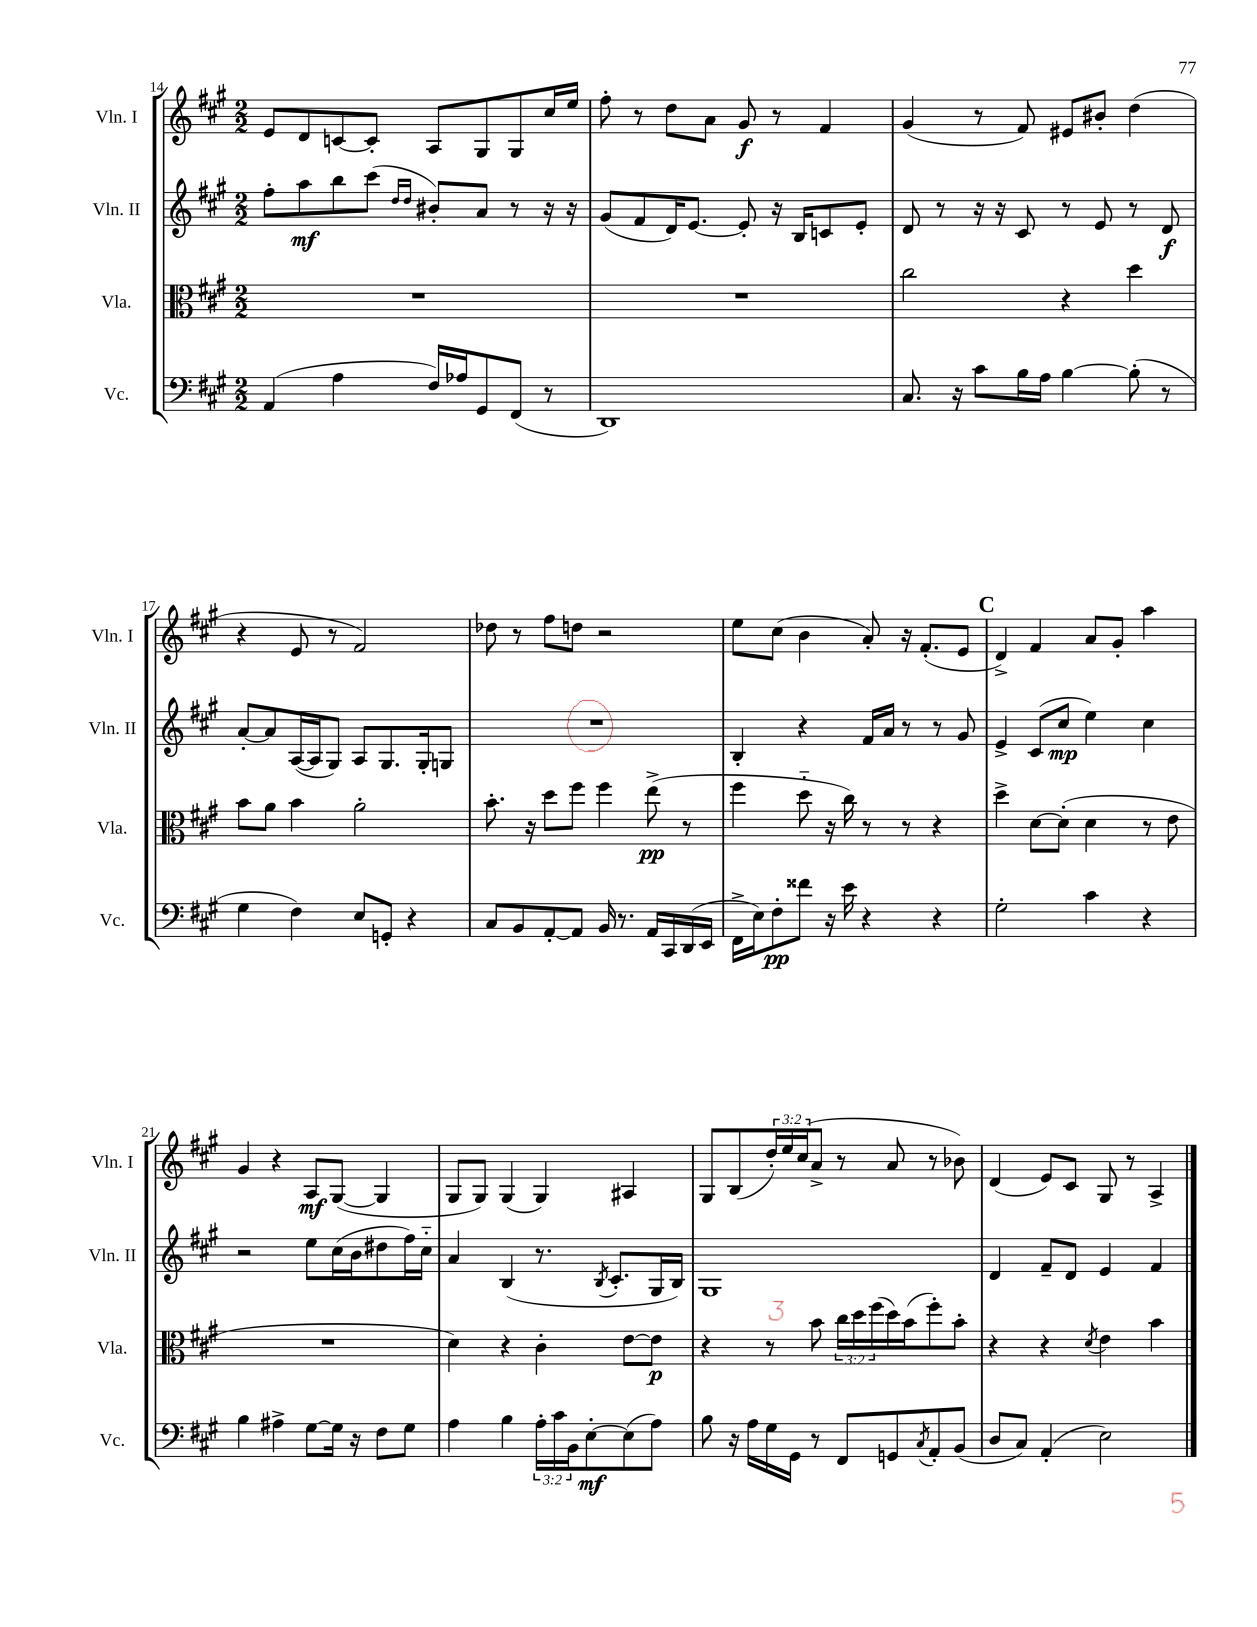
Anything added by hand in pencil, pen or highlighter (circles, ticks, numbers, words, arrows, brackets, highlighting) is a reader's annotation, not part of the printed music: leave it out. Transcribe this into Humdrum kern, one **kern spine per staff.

**kern	**dynam	**kern	**dynam	**kern	**dynam	**kern	**dynam
*part4	*part4	*part3	*part3	*part2	*part2	*part1	*part1
*staff4	*staff4	*staff3	*staff3	*staff2	*staff2	*staff1	*staff1
*I"Vc.	*	*I"Vla.	*	*I"Vln. II	*	*I"Vln. I	*
*I'Vc.	*	*I'Vla.	*	*I'Vln. II	*	*I'Vln. I	*
*clefF4	*	*clefC3	*	*clefG2	*	*clefG2	*
*k[f#c#g#]	*	*k[f#c#g#]	*	*k[f#c#g#]	*	*k[f#c#g#]	*
*M2/2	*	*M2/2	*	*M2/2	*	*M2/2	*
=14	=14	=14	=14	=14	=14	=14	=14
(4AA/	.	1r	.	8ff#'\L	.	8e/L	.
.	.	.	.	8aa\	mf	8d/	.
4A\	.	.	.	8bb\	.	[8cn/	.
.	.	.	.	(8ccc#\J	.	8c'/J]	.
.	.	.	.	16qqdd/LL	.	.	.
.	.	.	.	16qqdd/JJ	.	.	.
16F#/LL)	.	.	.	8b#X'/L)	.	8A/L	.
16A-X/J	.	.	.	.	.	.	.
8GG#/	.	.	.	8a/J	.	8G#/	.
(8FF#/J	.	.	.	8r	.	8G#/	.
8r	.	.	.	16r	.	16cc#/L	.
.	.	.	.	16r	.	16ee/JJ	.
=15	=15	=15	=15	=15	=15	=15	=15
1DD)	.	1r	.	(8g#/L	.	8ff#'\	.
.	.	.	.	8f#/	.	8r	.
.	.	.	.	16d/K)	.	8dd\L	.
.	.	.	.	[8.e/J	.	.	.
.	.	.	.	.	.	8a\J	.
.	.	.	.	8e'/]	.	8g#/	f
.	.	.	.	16r	.	8r	.
.	.	.	.	16B/KL	.	.	.
.	.	.	.	8cn/	.	4f#/	.
.	.	.	.	8e'/J	.	.	.
=16	=16	=16	=16	=16	=16	=16	=16
8.C#/	.	2cc#\	.	8d/	.	(4g#/	.
.	.	.	.	8r	.	.	.
16r	.	.	.	.	.	.	.
8c#\L	.	.	.	16r	.	8r	.
.	.	.	.	16r	.	.	.
16B\L	.	.	.	8c#/	.	8f#/)	.
16A\JJ	.	.	.	.	.	.	.
[4B\	.	4r	.	8r	.	8e#X/L	.
.	.	.	.	8e/	.	8b#X'/J	.
(8B'\]	.	4dd\	.	8r	.	(4dd\	.
8r	.	.	.	8d/	f	.	.
!!LO:LB:g=z
=17	=17	=17	=17	=17	=17	=17	=17
4G#\	.	8b\L	.	[8a'/L	.	4r	.
.	.	8a\J	.	8a/]	.	.	.
4F#\)	.	4b\	.	([16A/L	.	8e/	.
.	.	.	.	16A/J]	.	.	.
.	.	.	.	8G#/J)	.	8r	.
8E/L	.	2a'\	.	8A/L	.	2f#/)	.
8GGn'/J	.	.	.	8.G#/	.	.	.
4r	.	.	.	.	.	.	.
.	.	.	.	16G#'/k	.	.	.
.	.	.	.	8Gn/J	.	.	.
=18	=18	=18	=18	=18	=18	=18	=18
8C#/L	.	8.b'\	.	1r	.	8dd-X\	.
8BB/	.	.	.	.	.	8r	.
.	.	16r	.	.	.	.	.
[8AA'/	.	8dd\L	.	.	.	8ff#\L	.
8AA/J]	.	8ff#\J	.	.	.	8ddn\J	.
16BB/	.	4ff#\	.	.	.	2r	.
8.r	.	.	.	.	.	.	.
16AA/LL	.	(8ee^\	pp	.	.	.	.
16CC#/	.	.	.	.	.	.	.
(16DD/	.	8r	.	.	.	.	.
16EE/JJ	.	.	.	.	.	.	.
=19	=19	=19	=19	=19	=19	=19	=19
16FF#^\LL	.	4ff#\	.	4B'/	.	8ee\L	.
16E\J)	.	.	.	.	.	.	.
8F#'\	pp	.	.	.	.	(8cc#\J	.
8f##X\J	.	8dd\	.	4r	.	4b\	.
16r	.	16r	.	.	.	.	.
16e\	.	16cc#\)	.	.	.	.	.
4r	.	8r	.	16f#/LL	.	8a'/)	.
.	.	.	.	16a/JJ	.	.	.
.	.	8r	.	8r	.	16r	.
.	.	.	.	.	.	(8.f#'/L	.
4r	.	4r	.	8r	.	.	.
.	.	.	.	8g#/	.	8e/J	.
!!LO:REH:place=s1:t=C
=20	=20	=20	=20	=20	=20	=20	=20
2G#'\	.	4dd^\	.	4e^/	.	4d^/)	.
.	.	[8d\L	.	(8c#/L	.	4f#/	.
.	.	(8d'\J]	.	8cc#/J	mp	.	.
4c#\	.	4d\	.	4ee\)	.	8a/L	.
.	.	.	.	.	.	8g#'/J	.
4r	.	8r	.	4cc#\	.	4aa\	.
.	.	8e\	.	.	.	.	.
!!LO:LB:g=z
=21	=21	=21	=21	=21	=21	=21	=21
4B\	.	1r	.	2r	.	4g#/	.
4A#X^\	.	.	.	.	.	4r	.
[8G#\L	.	.	.	8ee\L	.	8A/L	mf
16G#\Jk]	.	.	.	(16cc#\L	.	([8G#/J	.
16r	.	.	.	16b\J	.	.	.
8F#\L	.	.	.	8dd#X\	.	4G#/]	.
8G#\J	.	.	.	16ff#\L)	.	.	.
.	.	.	.	16cc#\JJ	.	.	.
=22	=22	=22	=22	=22	=22	=22	=22
4A\	.	4d\)	.	4a/	.	8G#/L	.
.	.	.	.	.	.	8G#/J)	.
4B\	.	4r	.	(4B/	.	(4G#/	.
24A'\LL	.	4c#'\	.	8.r	.	4G#/)	.
24c#\	.	.	.	.	.	.	.
24BB\J	.	.	.	.	.	.	.
[8E'\	mf	.	.	.	.	.	.
.	.	.	.	8qB/	.	.	.
.	.	.	.	8.c#'/L	.	.	.
(8E\]	.	[8e\L	.	.	.	4A#X/	.
8A\J)	.	8e\J]	p	16G#/L	.	.	.
.	.	.	.	16B/JJ)	.	.	.
=23	=23	=23	=23	=23	=23	=23	=23
8B\	.	4r	.	1G#	.	8G#/L	.
16r	.	.	.	.	.	(8B/	.
16A\LL	.	.	.	.	.	.	.
16G#\	.	8r	.	.	.	24dd'/L)	.
.	.	.	.	.	.	24ee/	.
16GG#\JJ	.	.	.	.	.	.	.
.	.	.	.	.	.	(24cc#/J	.
8r	.	8b\	.	.	.	8a^/J	.
8FF#/L	.	24cc#\LL	.	.	.	8r	.
.	.	24dd\	.	.	.	.	.
.	.	(24ff#\	.	.	.	.	.
8GGn/	.	16dd\)	.	.	.	8a/	.
.	.	(16b\J	.	.	.	.	.
8qC#/	.	.	.	.	.	.	.
8AA'/	.	8ff#'\)	.	.	.	8r	.
(8BB/J	.	8b'\J	.	.	.	8b-X\)	.
=24	=24	=24	=24	=24	=24	=24	=24
8D/L	.	4r	.	4d/	.	(4d/	.
8C#/J)	.	.	.	.	.	.	.
(4AA'/	.	4r	.	8f#~/L	.	8e/L)	.
.	.	.	.	8d/J	.	8c#/J	.
.	.	8qd/	.	.	.	.	.
2E\)	.	4e\	.	4e/	.	8G#/	.
.	.	.	.	.	.	8r	.
.	.	4b\	.	4f#/	.	4A^/	.
==	==	==	==	==	==	==	==
*-	*-	*-	*-	*-	*-	*-	*-
